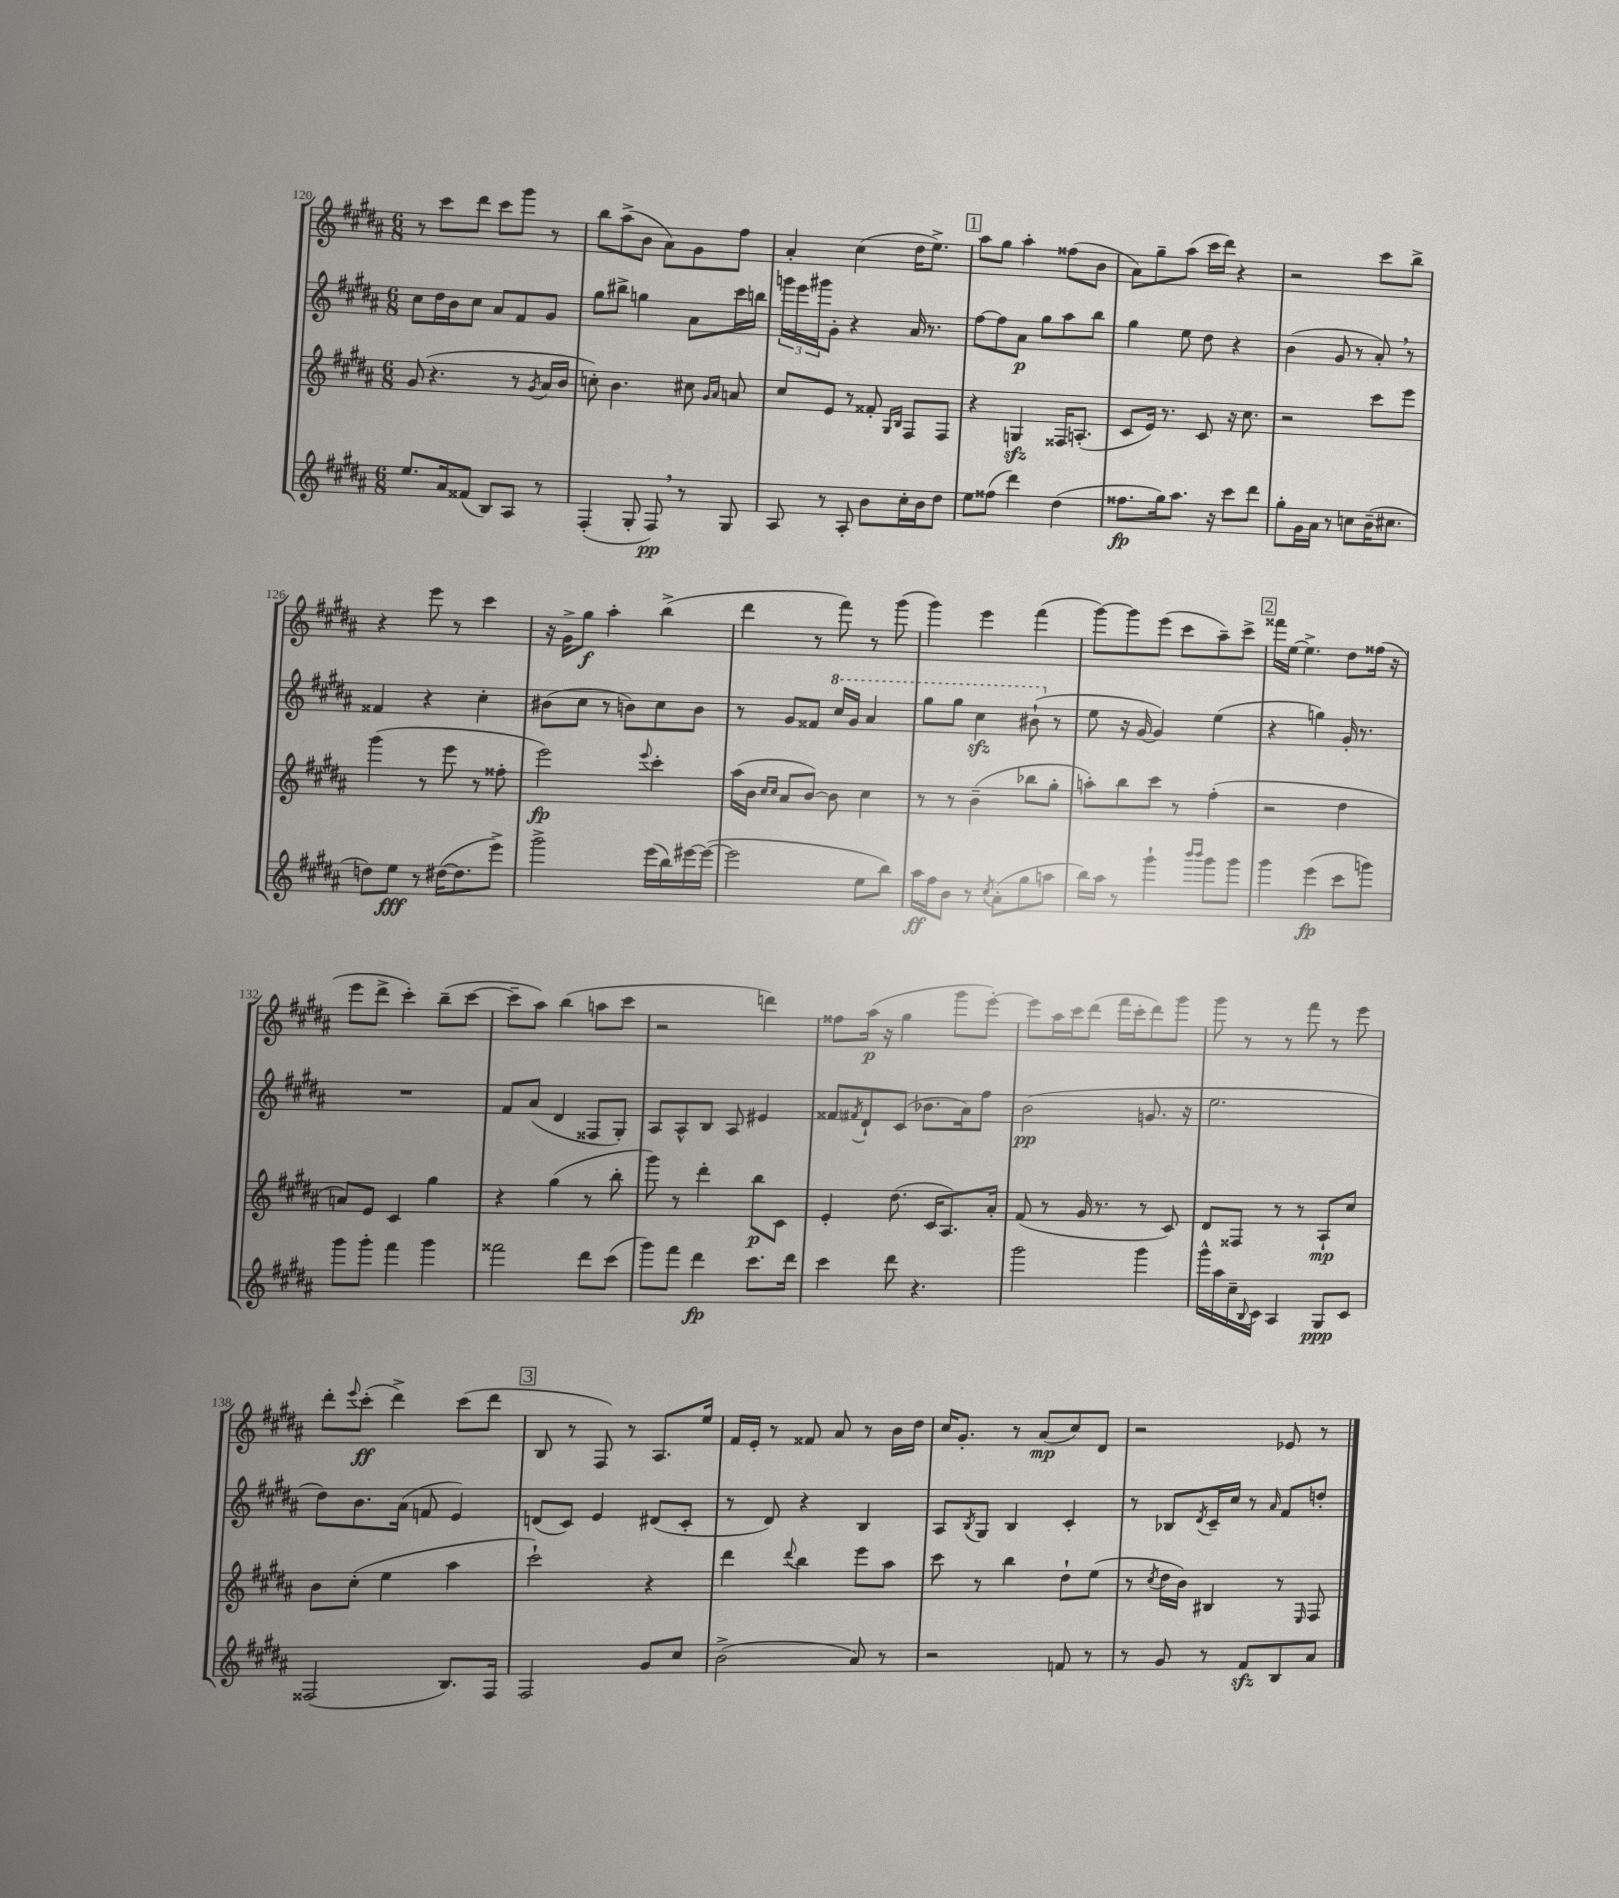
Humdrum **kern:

**kern	**kern	**kern	**kern
*staff4	*staff3	*staff2	*staff1
*clefG2	*clefG2	*clefG2	*clefG2
*k[f#c#g#d#a#]	*k[f#c#g#d#a#]	*k[f#c#g#d#a#]	*k[f#c#g#d#a#]
*M6/8	*M6/8	*M6/8	*M6/8
8.ee	(8g#	8cc#	8r
.	4.r	16dd#	8ccc#
16a#	.	16b	.
(8f##	.	8cc#	8ddd#
8B)	.	8a#	8ccc#
8A#	8r	8f#	8ggg#
.	8qg#	.	.
8r	16a#	8g#	8r
.	16b	.	.
=	=	=	=
(4F#'	8cc')	8gg#	8bb
.	4.b	8bb#^	(8aa#^
8G#'	.	4gg	8b
8F#)	.	.	8a#)
8r	8cc#	8a#	8g#
.	16qqg#	.	.
.	16qqa#	.	.
8G#	8a	16ccc#	8ff#
.	.	16bb	.
=	=	=	=
8A#	8cc#	24ggg	4a#'
.	.	24eee	.
.	.	24ggg#	.
8r	8e	8g#'	.
8A#'	8r	4r	(4cc#
8b	8f##'	.	.
.	16qqG#	.	.
.	16qqB	.	.
16cc#'	8F#	16a#	16dd#
16b	.	8.r	8.ee^)
8dd#	8F#	.	.
=	=	=	=
8ee	4r	[8ff#	8aa#
(8ff##	.	8ff#]	8gg#
4ddd#)	4G	8a#	4aa#'
.	.	8gg#	.
(4dd#	16F##	8aa#	(8ff##
.	(8.A'	.	.
.	.	8bb	8b
=	=	=	=
8.ff##	8c#	4gg#	8a#)
.	16e)	.	8gg#~
16gg#)	8.r	.	.
8.aa#	.	8ee	(8aa#
.	8c#	8dd#	16ccc#
16r	.	.	16ddd#)
8ccc#	16r	4r	4r
.	8.cc#	.	.
8ddd#	.	.	.
=	=	=	=
8gg#'	2r	(4b	2r
16g#	.	.	.
16a#	.	.	.
8r	.	8g#	.
8cc	.	8r	.
(16b~	8ccc#	8a#')	8ccc#
8.cc#	.	.	.
.	8eee	8r	8bb^
=	=	=	=
8dd)	(4ggg#	4f##	4r
8ee	.	.	.
8r	8r	4r	8eee
([16dd#	8eee	.	8r
8.dd#]	.	.	.
.	8r	4cc#'	4ccc#
8eee^)	8ff##'	.	.
=	=	=	=
2ggg#^	2eee)	(8b#	16r
.	.	.	16g#^
.	.	8cc#	8gg#
.	.	8r	4aa#'
.	.	8b)	.
.	8qqeee	.	.
(16eee	4ccc#'	8cc#	(4bb^
16bb)	.	.	.
[16eee#	.	8b	.
(16eee#_	.	.	.
=	=	=	=
2eee#]	(16aa#	8r	4ddd#
.	16b	.	.
.	16qqcc#	.	.
.	16qqcc#	.	.
.	8a#	8g#	.
.	[8b)	8f##	8r
.	8b]	16ccc#	8fff#)
.	.	16gg#	.
8ee	4cc#	4aa#	8r
8bb)	.	.	(8ggg#
=	=	=	=
16aa#	8r	8ggg#	4ggg#)
16ff#	.	.	.
8b	8r	8ggg#	.
8r	(4b~	4ccc#	4eee
8qcc#	.	.	.
(8a#'	.	.	.
8gg#	8bb-	(8bb#`	(4fff#
8aa	8gg#'	8r	.
=	=	=	=
16bb)	8aa')	8ee	[8ggg#)
16aa#	.	.	.
8r	8bb	16r	8ggg#]
.	.	[16g#	.
4ggg#`	8ccc#	4g#])	(8eee
.	8r	.	8ccc#
16qqbbb	.	.	.
16qqbbb	.	.	.
8ggg#	(4ff#'	(4ee	8aa#~)
8ggg#	.	.	8ccc#^
=	=	=	=
4ggg#	2r	4r	16fff##
.	.	.	[16ee
.	.	.	4.ee^]
(4eee	.	4gg)	.
8ccc#	4dd#	16g#'	8dd#
.	.	8.r	.
8ggg)	.	.	(16ff##
.	.	.	16r
=	=	=	=
8ggg#	8a)	2.r	8eee
8ggg#'	8e	.	8ddd#^
4fff#	4c#	.	4ccc#')
4ggg#	4gg#	.	(8bb~
.	.	.	[8ccc#
=	=	=	=
2fff##	4r	8f#	8ccc#~]
.	.	(8a#	8aa#)
.	(4gg#	4d#	(4bb
8ddd#	8r	8F##	8aa
(8ccc#	8bb'	8G#')	8ccc#
=	=	=	=
8ggg#)	8ggg#)	8A#	2r
8fff#	8r	8A#^^	.
4ddd#	4ddd#'	8B	.
.	.	8A#	.
8.ccc#	8bb	4e#	4ddd)
.	8c#	.	.
16ddd#	.	.	.
=	=	=	=
4ccc#	4e'	8f##	8ff##
.	.	8qf#	.
.	.	8d#`	(16aa#
.	.	.	16r
8ddd#	(8.dd#	(8c#	4gg#
4.r	.	8.b-	.
.	16c#	.	.
.	8.A#)	.	8ggg#
.	.	16a#)	.
.	.	8ff#	[8eee')
.	16a#'	.	.
=	=	=	=
2ggg#	(8f#	(2b	8eee]
.	8r	.	16aa#
.	.	.	16ccc#
.	16g#	.	(8ddd#
.	8.r	.	.
.	.	.	16fff#
.	.	.	16ccc#'
4ggg#	8r	8.g	8ddd#)
.	8c#)	.	8ggg#
.	.	16r	.
=	=	=	=
16ggg#^^	8d#	2.ee	8ggg#
16aa#	.	.	.
16cc#~	8F##	.	8r
8qqB	.	.	.
16c#	.	.	.
4A#	8r	.	8r
.	8r	.	8fff#
8G#	8A#`	.	8r
8c#	8cc#	.	8eee
=	=	=	=
(2F##	8b	8dd#)	8ddd#'
.	.	.	8qqeee
.	(8cc#'	8.b	(8ccc#'
.	4ee	.	4ddd#^)
.	.	(16a#	.
.	.	8f	.
8.B)	4aa#	4e)	(8ccc#
.	.	.	8ddd#
16F##	.	.	.
=	=	=	=
2F#	2ccc#`)	(8d	8B
.	.	8c#)	8r
.	.	4e	8F#)
.	.	.	8r
8g#	4r	(8d#	8.A#
8cc#	.	8c#'	.
.	.	.	16ee
=	=	=	=
(2b^	4ddd#	8r	16f#
.	.	.	16e'
.	.	8d#)	8r
.	8qqddd#	.	.
.	4bb	4r	8f##
.	.	.	8a#
8a#)	8eee	4B	8r
8r	8aa#	.	16b
.	.	.	16dd#
=	=	=	=
2r	8ccc#	8A#	16cc#
.	.	.	8.g#'
.	.	8qB	.
.	8r	8G#	.
.	4bb	4B	8r
.	.	.	(8a#
8f	8dd#`	4c#'	8cc#)
8r	(8ee	.	8d#
=	=	=	=
8r	8r	8r	2r
.	8qcc#	.	.
8g#	16dd#	8B-	.
.	16b)	.	.
.	.	8qd#	.
8r	4B#	16c#~	.
.	.	16cc#	.
8f#	.	8r	.
.	.	16qqa#	.
8B	8r	8f#	8e-
.	16qqE	.	.
8a#	8F#	8dd'	8r
==	==	==	==
*-	*-	*-	*-
